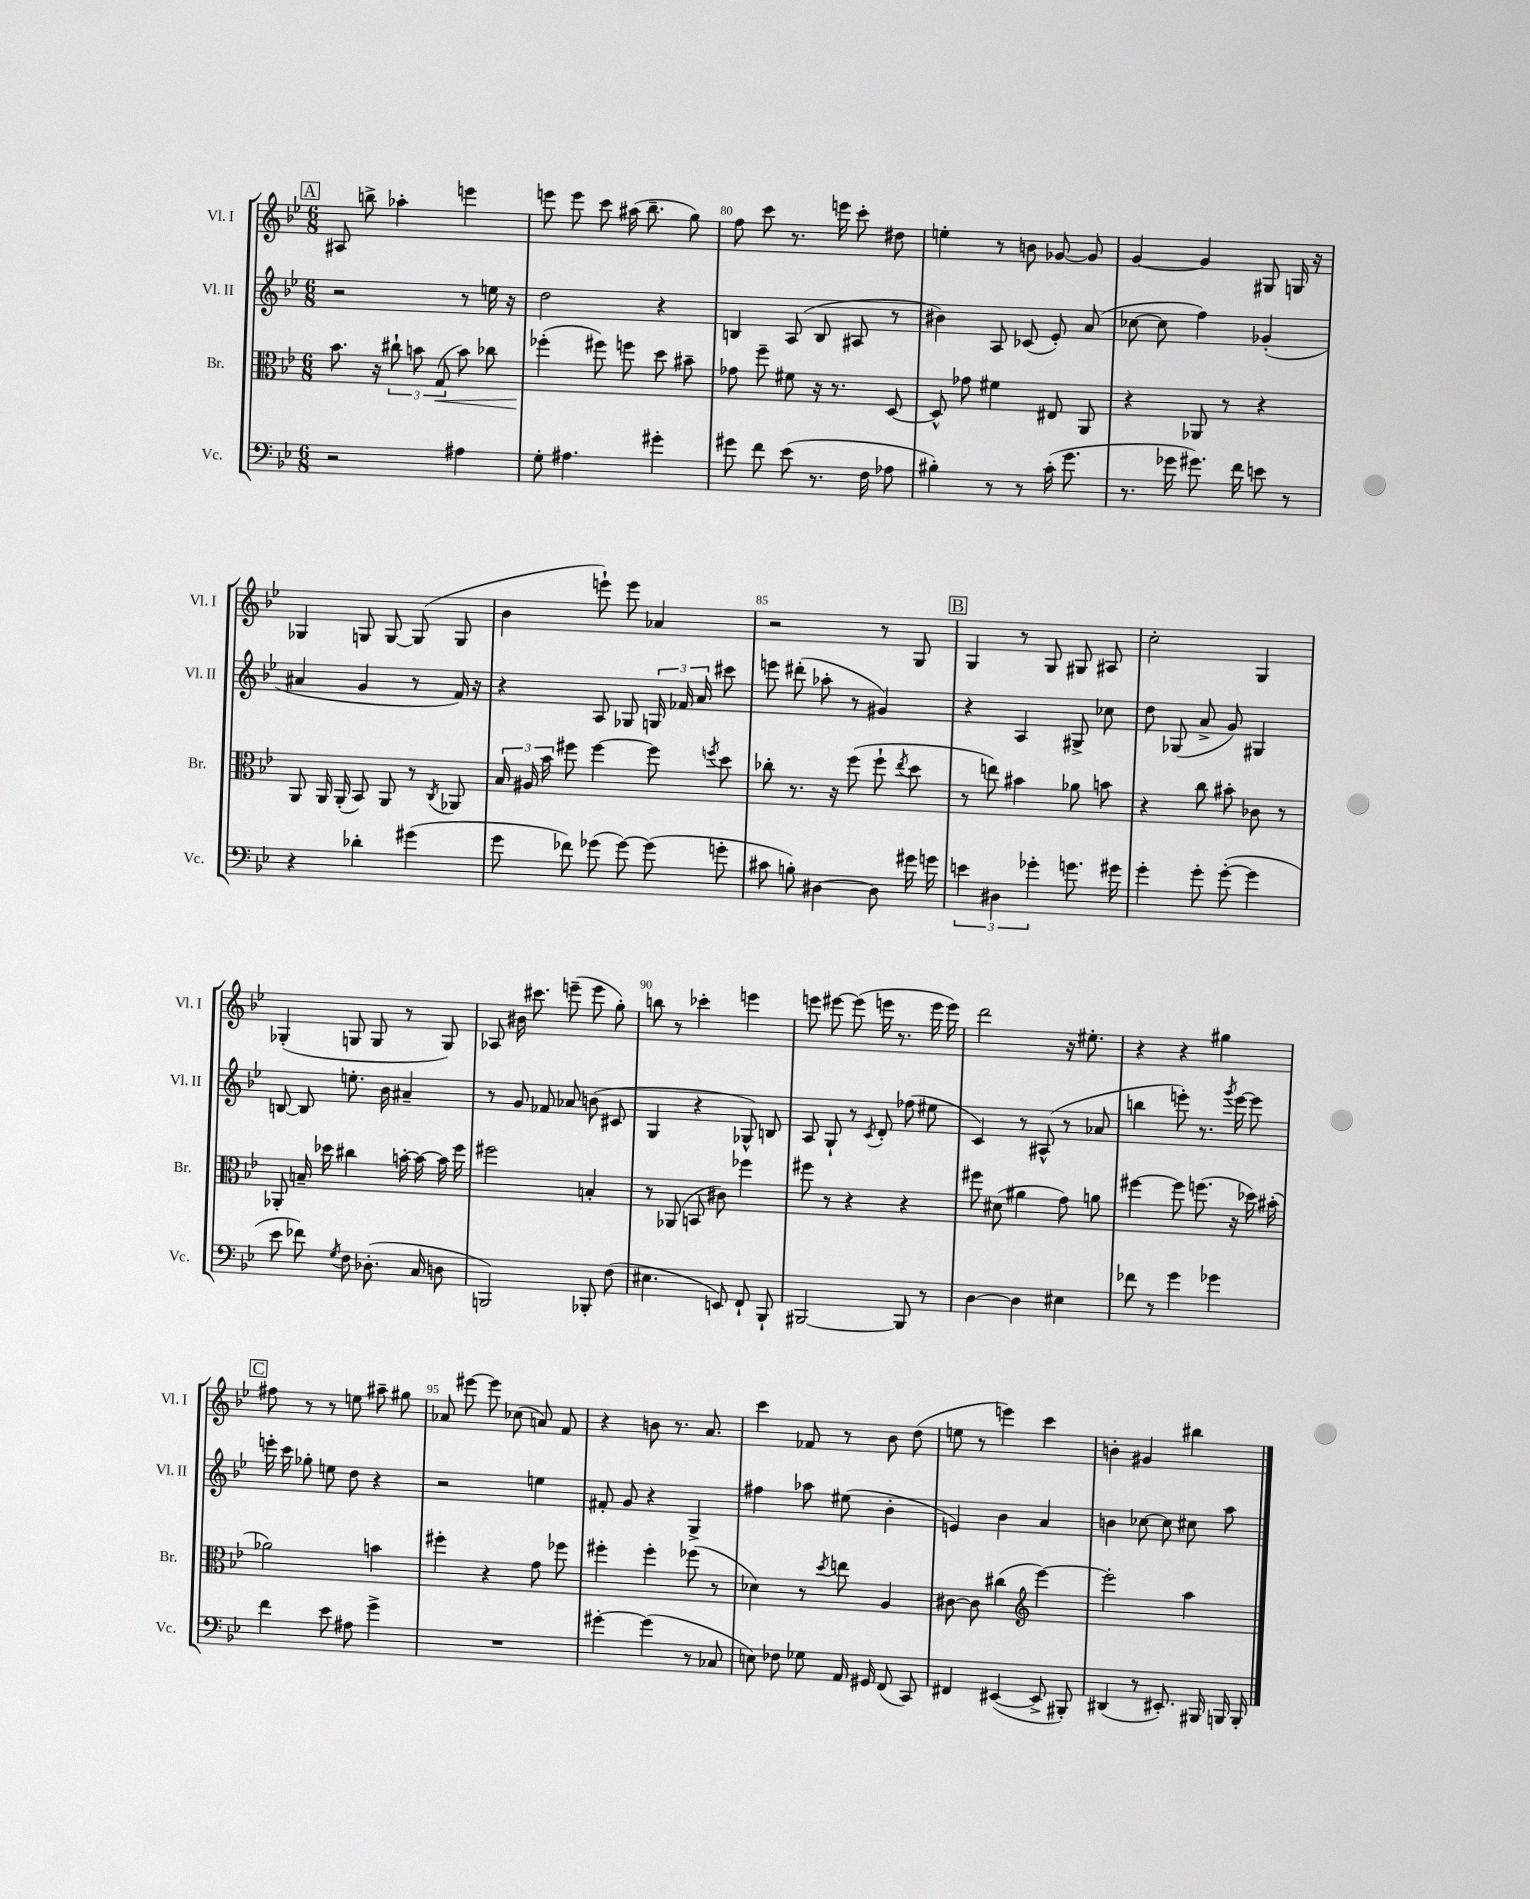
<<
\new StaffGroup <<
\new Staff = "s0" \with { instrumentName = "Vl. I" shortInstrumentName = "Vl. I" } {
    \clef treble \key bes \major \numericTimeSignature \time 6/8
    \autoBeamOff \mark \markup { \box "A" } ais8 b''8-> aes''4-. e'''4 |
    e'''8 e'''8 c'''8 ais''16( bes''8.-- g''8) |
    f''8 c'''8 r8. e'''16 c'''8-. dis''8 |
    e''4-. r8 b'8 ges'8~ ges'8 |
    g'4~ g'4 gis8 g16 r16 |
    ges4 g8 g8~ g8( g8 |
    bes'4 e'''8-!) e'''8 aes'4 |
    r2 r8 g8 |
    \mark \markup { \box "B" } g4 r8 g8 gis8 ais8 |
    c''2-. g4 |
    ges4-.( g8 g8 r8 g8) |
    aes8 bis'16 cis'''8. e'''8--( e'''8 g''8-.) |
    b''8 r8 ces'''4-. e'''4 |
    e'''8 eis'''8~ eis'''8( e'''16 r8. e'''16 e'''16) |
    d'''2 r16 eis''8.-. |
    r4 r4 gis''4 |
    \mark \markup { \box "C" } fis''8 r8 r8 e''8 ais''8-- gis''8 |
    aes'8 eis'''8~ eis'''8 ces''8( a'8) f'8 |
    r4 b'8 r8. a'8. |
    c'''4 fes'8 r8 bes'8 d''8( |
    e''8 r8 e'''4) c'''4 |
    b'4-. gis'4 bis''4 \bar "|." |
}
\new Staff = "s1" \with { instrumentName = "Vl. II" shortInstrumentName = "Vl. II" } {
    \clef treble \key bes \major \numericTimeSignature \time 6/8
    \autoBeamOff \mark \markup { \box "A" } r2 r8 e''16 r16 |
    d''2 r4 |
    b4 a8( b8 ais8 r8 |
    bis'4) a8 ces'8( ees'8-.) a'8( |
    ces''8~ ces''8 f''4) ges'4-.( |
    ais'4 g'4 r8 f'16) r16 |
    r4 a8 ges8 \tuplet 3/2 { g16 fes'16 a'16 } cis'''8 |
    e'''8 dis'''8-.( aes''8-. r8 gis'4) |
    \mark \markup { \box "B" } r4 a4 gis8-> ces''8 |
    d''8 ges8( a'8-> g'8) gis4 |
    b8~ b8 e''8.-. bes'16 ais'4-- |
    r8 g'8 fes'8 aes'8 b'8( cis'8 |
    g4 r4 ges8-^) b8 |
    a8 g8-! r8 \acciaccatura { c'8 } d'8-. fes''8( eis''8 |
    c'4) r8 ais8-^( r8 aes'8 |
    b''4 e'''8-.) r8. \acciaccatura { g'''8 } e'''16~ e'''8 |
    \mark \markup { \box "C" } e'''16-. c'''16 ges''8-. e''8 d''8 r4 |
    r2 e''4 |
    fis'8-. g'8 r4 g4-> |
    fis''4 aes''8 eis''8( bes'4-. |
    e'4) bes'4 a'4 |
    b'4 ces''8~ ces''8 cis''8 a''8 \bar "|." |
}
\new Staff = "s2" \with { instrumentName = "Br." shortInstrumentName = "Br." } {
    \clef alto \key bes \major \numericTimeSignature \time 6/8
    \autoBeamOff \mark \markup { \box "A" } bes'8. r16 \tuplet 3/2 { cis''8-! b'8 g8\<( } b'8) ces''8 |
    fes''4-.\!( fis''8) f''8 d''8 bis'8-- |
    ges'8 f''8-- fis'8 r16 r8. d8~ |
    d8-^ ges'8 fis'4 eis8 a,8 |
    r4 aes,8 r8 r4 |
    a,8 a,16 a,16-.( bes,8) a,8 r8 \acciaccatura { c8 } aes,8 |
    \tuplet 3/2 { bes16 ais16 bes'16 } fis''8 fis''4~ fis''8 \acciaccatura { f''8 } d''8 |
    ces''8-. r8. r16 f''8( f''8-! \acciaccatura { ees''8 } d''8 |
    \mark \markup { \box "B" } r8 e''8) bis'4 aes'8 b'8 |
    r4 c''8 bis'8-. ces'8 r8 |
    aes,8-. b16-- des''16 cis''4 b'16~-. b'16~ b'16 f''16 |
    fis''2 b4-. |
    r8 aes,8( b,8 cis'8) fes''4 |
    fis''8 r8 r4 r4 |
    fis''8 dis'8( ais'4 g'8) a'8 |
    fis''4~ fis''8 f''8.( r16 des''16) bis'16-.( |
    \mark \markup { \box "C" } aes'2) b'4 |
    fis''4-. r4 g'8 fes''8 |
    fis''4-. fis''4-. fes''8( r8 |
    des'4) r8 \acciaccatura { d''8 } e''8 a4 |
    cis'8~ cis'8 cis''4( \clef treble ees'''4~) |
    ees'''2-. a''4 \bar "|." |
}
\new Staff = "s3" \with { instrumentName = "Vc." shortInstrumentName = "Vc." } {
    \clef bass \key bes \major \numericTimeSignature \time 6/8
    \autoBeamOff \mark \markup { \box "A" } r2 ais4 |
    g8-. ais4. gis'4-. |
    gis'8 f'8 ees'8( r8. f16 aes8 |
    bis4-.) r8 r8 c'16-.( g'8. |
    r8. ges'16 gis'8.) f'16 e'8 r8 |
    r4 des'4-. gis'4( |
    g'8 fes'8) ges'8( ges'8~) ges'8( g'8-. |
    cis'8 b8-.) dis4~ dis8 gis'16 g'16 |
    \mark \markup { \box "B" } \tuplet 3/2 { e'4 dis4 ges'4-. } g'8. gis'16 |
    g'4-. g'8-. g'8~-.( g'4 |
    ees'8 fes'8) \acciaccatura { g8 } f8 des8.-.( c16 d8 |
    b,,2) bes,,8-. f8( |
    eis4. e,8) f,8-! bes,,8-! |
    bis,,2~ bis,,8 r8 |
    d4~ d4 eis4 |
    fes'8 r8 g'4 ges'4 |
    \mark \markup { \box "C" } f'4 ees'8 ais8 g'4-> |
    R2. |
    gis'4~-. gis'4( r8 ces8 |
    e8) fes8 ges8 a,16 gis,16 f,8( c,8) |
    fis,4 eis,4~( eis,8-> bis,,8-.) |
    dis,4( r8 eis,8.-.) bis,,16 b,,16 b,,16-. \bar "|." |
}
>>
>>
\layout { \context { \Score currentBarNumber = #78 \override BarNumber.break-visibility = ##(#f #t #t) barNumberVisibility = #(every-nth-bar-number-visible 5) } }
